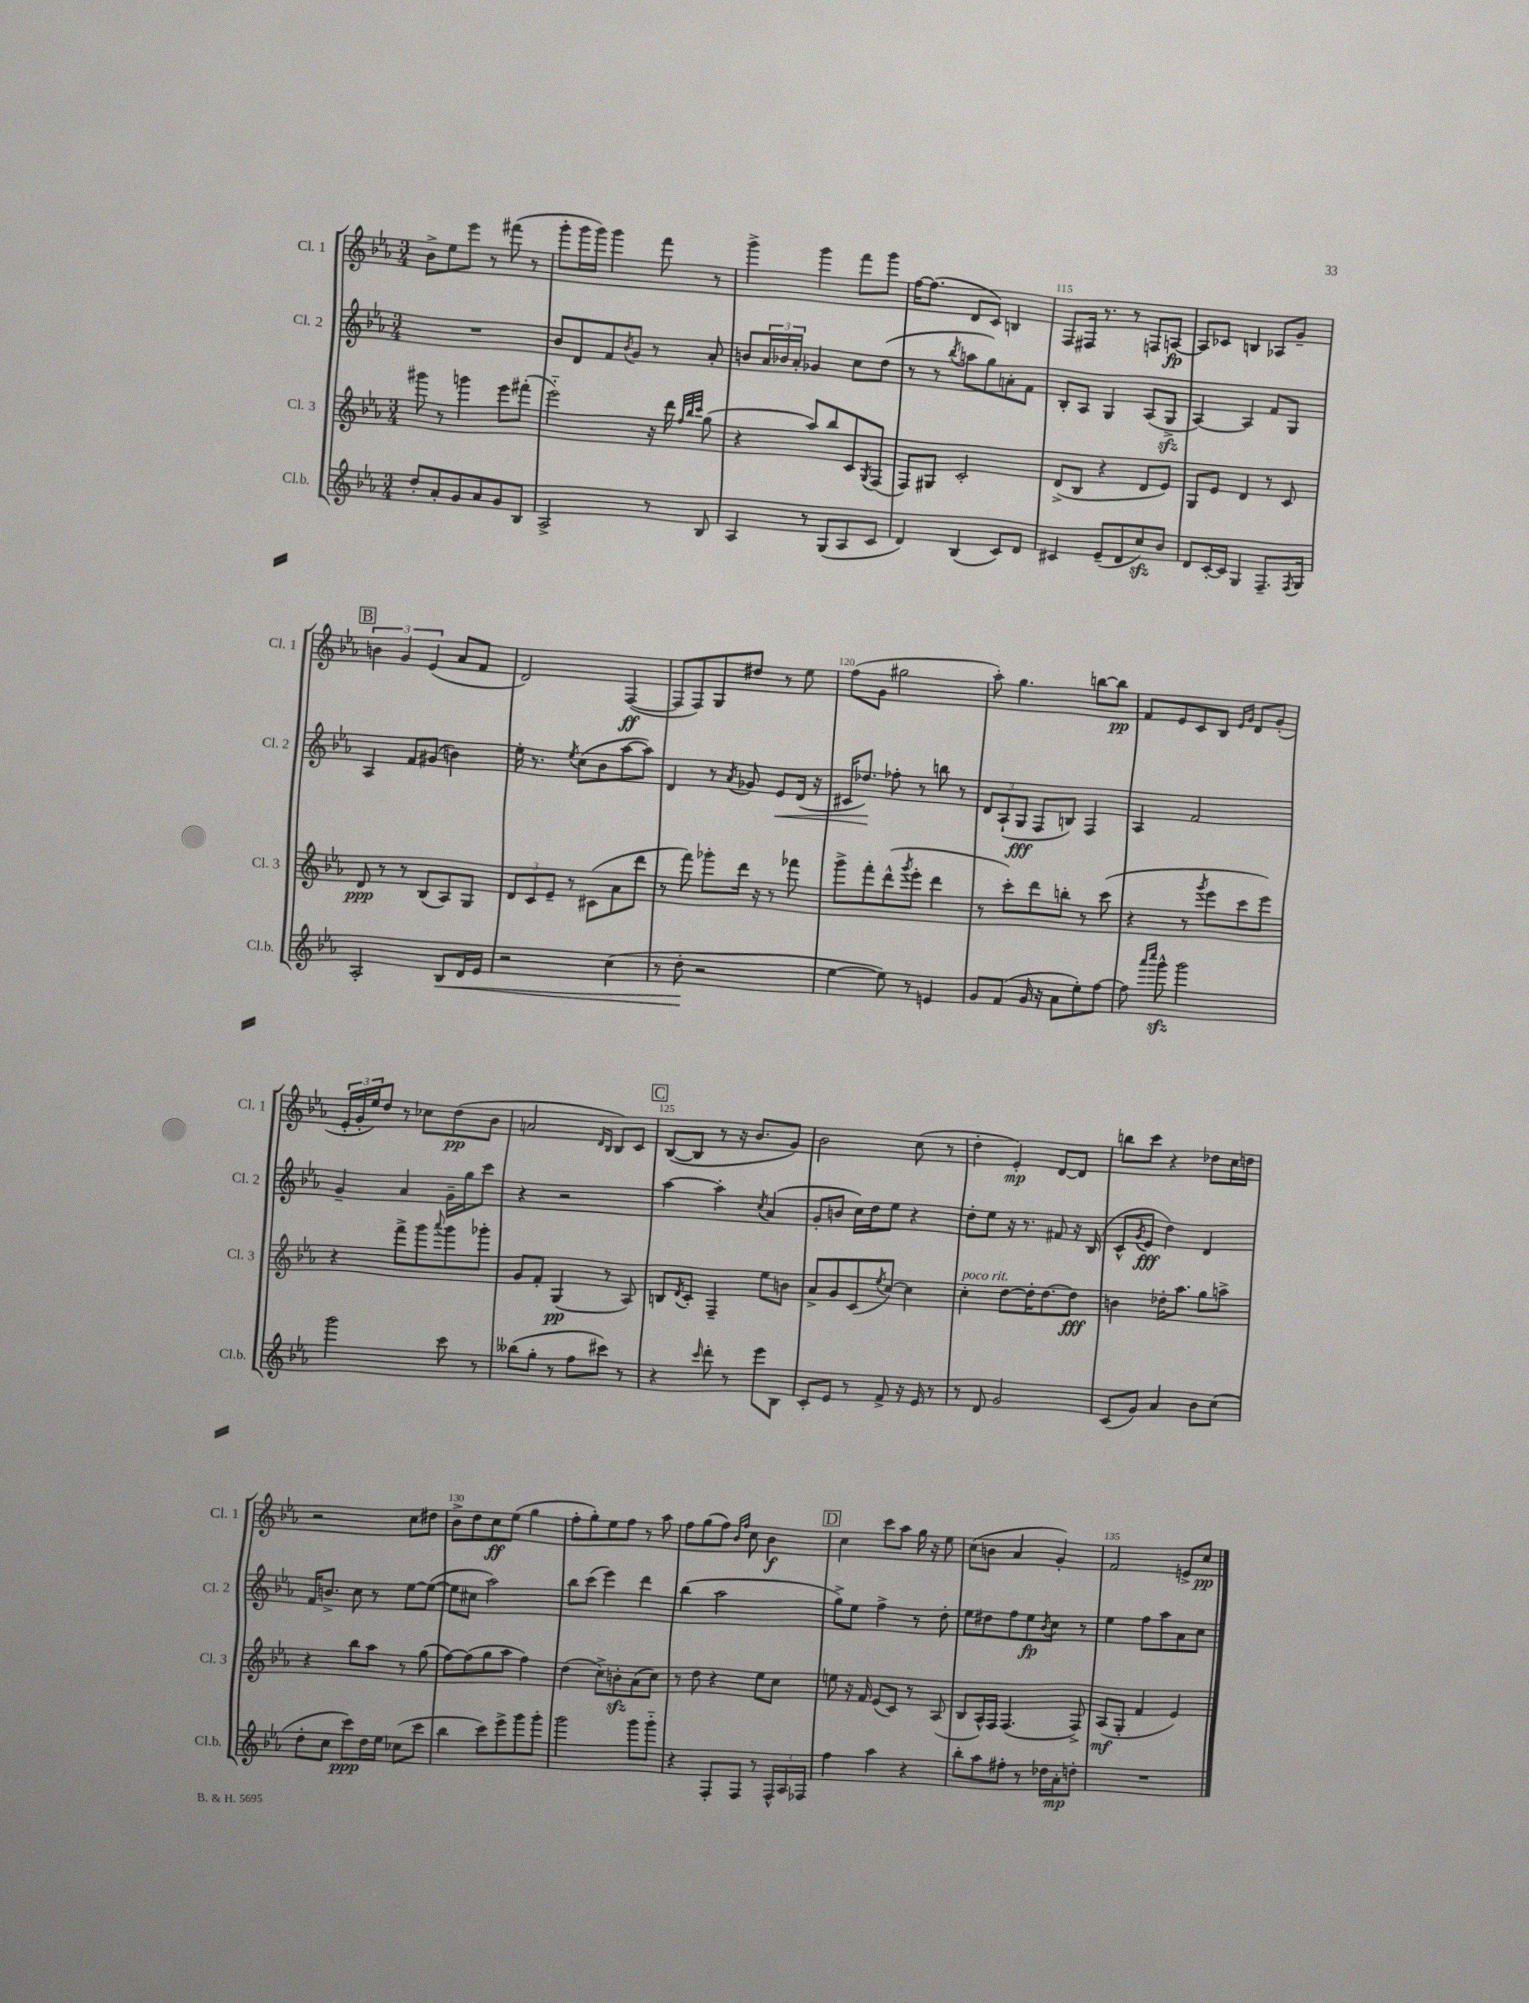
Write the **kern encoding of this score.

**kern	**dynam	**kern	**dynam	**kern	**dynam	**kern	**dynam
*part4	*part4	*part3	*part3	*part2	*part2	*part1	*part1
*staff4	*staff4	*staff3	*staff3	*staff2	*staff2	*staff1	*staff1
*I"Cl.b.	*	*I"Cl. 3	*	*I"Cl. 2	*	*I"Cl. 1	*
*I'Cl.b.	*	*I'Cl. 3	*	*I'Cl. 2	*	*I'Cl. 1	*
*clefG2	*	*clefG2	*	*clefG2	*	*clefG2	*
*k[b-e-a-]	*	*k[b-e-a-]	*	*k[b-e-a-]	*	*k[b-e-a-]	*
*M3/4	*	*M3/4	*	*M3/4	*	*M3/4	*
=111	=111	=111	=111	=111	=111	=111	=111
8dd'/L	.	8ggg#X\	.	2.r	.	8b-^\L	.
8a-'/	.	8r	.	.	.	8ee-\	.
8g/	.	4gggn\	.	.	.	8eee-\J	.
8a-/	.	.	.	.	.	8r	.
8g/	.	8eee-\L	.	.	.	(8fff#X\	.
8B-/J	.	(8fff#X'\J	.	.	.	8r	.
=112	=112	=112	=112	=112	=112	=112	=112
2A-^/	.	2eee-\)	.	8b-/L	.	8ggg'\L	.
.	.	.	.	8d/	.	16ggg\L	.
.	.	.	.	.	.	16ggg\JJ)	.
.	.	.	.	8f/	.	4ggg\	.
.	.	.	.	8qb-/	.	.	.
.	.	.	.	8g/J	.	.	.
8r	.	16r	.	8r	.	8fff\	.
.	.	16ddd\	.	.	.	.	.
.	.	32qqff/LLL	.	.	.	.	.
.	.	32qqbb-/	.	.	.	.	.
.	.	32qqccc/JJJ	.	.	.	.	.
8B-/	.	(8gg\	.	8a-'/	.	8r	.
=113	=113	=113	=113	=113	=113	=113	=113
4A-/	.	4r	.	8bn/L	.	4ggg^\	.
.	.	.	.	24a-/L	.	.	.
.	.	.	.	24b-X/	.	.	.
.	.	.	.	24a-'/JJ	.	.	.
8r	.	8aa-/L)	.	4g-X/	.	4ggg\	.
(8G/L	.	8bb-/	.	.	.	.	.
8A-/	.	8c/	.	8cc\L	.	8fff\L	.
.	.	8qG/	.	.	.	.	.
8c/J	.	(8F/J	.	(8dd\J	.	8ggg\J	.
=114	=114	=114	=114	=114	=114	=114	=114
4d/)	.	8F/L)	.	8r	.	[16ff\KL	.
.	.	.	.	.	.	(8.ff\J]	.
.	.	8G#X/J	.	8r	.	.	.
.	.	.	.	8qbb-/	.	.	.
(4B-/	.	2c'/	.	8aan\L	.	8d/L	.
.	.	.	.	8gg\)	.	8c/J)	.
8c/L)	.	.	.	8an'\	.	4Bn/	.
8d/J	.	.	.	8f\J	.	.	.
=115	=115	=115	=115	=115	=115	=115	=115
4c#X/	.	(8d^/L	.	8B-'/L	.	8F/L	.
.	.	8B-/J	.	8A-/J	.	16F#X/Jk	.
.	.	.	.	.	.	8.r	.
(8e-~/L	.	4r	.	4G/	.	.	.
8d/	.	.	.	.	.	8r	.
8cczz/)	.	8d/L	.	(8A-/L	.	8Fn/L	.
8b-/J	.	8e-/J)	.	8Gzz^/J	.	[8An/J	fp
=116	=116	=116	=116	=116	=116	=116	=116
8d/L	.	8G/L	.	[4A-/)	.	8A/L]	.
[16c'/L	.	8e-/J	.	.	.	8c-X/J	.
16c/JJ]	.	.	.	.	.	.	.
4G/	.	4d/	.	4A-/]	.	4Bn/	.
8.F~/L	.	8r	.	8f/L	.	8A-X/L	.
.	.	8c/	.	8G/J	.	8g~/J	.
8qF/	.	.	.	.	.	.	.
16G/Jk	.	.	.	.	.	.	.
!!LO:LB:g=z
!!LO:REH:place=s1:t=B
=117	=117	=117	=117	=117	=117	=117	=117
2A-'/	.	8d/	ppp	4A-/	.	6bn\	.
.	.	8r	.	.	.	.	.
.	.	.	.	.	.	6g/	.
.	.	8r	.	8f/L	.	.	.
.	.	.	.	.	.	(6e-/	.
.	.	(8B-/L	.	(8g#X/J	.	.	.
!	!LO:HP:b	!	!	!	!	!	!
8B-/L	<	8A-/)	.	4bn\)	.	8a-/L	.
16d/L	.	8G/J	.	.	.	8f/J	.
16e-/JJ	.	.	.	.	.	.	.
=118	=118	=118	=118	=118	=118	=118	=118
2r	.	12d/L	.	16ee-'\	.	2d/)	.
.	.	.	.	8.r	.	.	.
.	.	12c/	.	.	.	.	.
.	.	12e-~/J	.	.	.	.	.
.	.	.	.	8qee-/	.	.	.
.	.	8r	.	(8cc\L	.	.	.
.	.	(8c#X\L	.	8b-\	.	.	.
(4cc\	.	8a-\	.	[8aa-\	.	([4F/	ff
.	.	8ddd\J	.	8aa-\J])	.	.	.
=119	=119	=119	=119	=119	=119	=119	=119
8r	.	8r	.	4d/	.	8F/L]	.
8dd'\	.	8fff\)	.	.	.	8F/)	.
2r	[	8ggg-X'\L	.	8r	.	8G/	.
.	.	.	.	8qa-/	.	.	.
.	.	16ddd\Jk	.	8g-X/	.	8dd#X/J	.
.	.	16r	.	.	.	.	.
!	!	!	!	!	!LO:HP:b	!	!
.	.	8r	.	8e-/L	<	8r	.
.	.	8fff-X\	.	(16d/Jk	.	8ee-\	.
.	.	.	.	16r	.	.	.
=120	=120	=120	=120	=120	=120	=120	=120
[4ee-\	.	8ggg^\L	.	16c#X/KL	.	(8ff\L	.
.	.	.	.	8.dd-X/J)	.	.	.
.	.	8fff'\	.	.	.	8g\J	.
8ee-\])	.	(8ddd^^\	.	8ff-X'\	[	2gg#X\	.
.	.	8qggg/	.	.	.	.	.
8r	.	8eee-'\J	.	8r	.	.	.
4en/	.	4ddd\	.	8bbn\	.	.	.
.	.	.	.	8r	.	.	.
=121	=121	=121	=121	=121	=121	=121	=121
8g/L	.	8r	.	12d/L	.	8aa-'\)	.
.	.	.	.	(12A-`/	.	.	.
(8f/J	.	8ccc'\L)	.	.	.	4.gg\	.
.	.	.	.	12G/J	fff	.	.
16g/	.	8ddd\	.	8F/L	.	.	.
16r	.	.	.	.	.	.	.
8a-\L	.	8bbn'\J	.	8Bn/J)	.	.	.
8ee-'\)	.	8r	.	4F/	.	[8bbn\L	.
[8ff\J	.	(8ccc\	.	.	.	8bb\J]	pp
=122	=122	=122	=122	=122	=122	=122	=122
8ff\]	.	4r	.	4A-/	.	8f/L	.
16qqaaa-/LL	.	.	.	.	.	.	.
16qqcccc/JJ	.	.	.	.	.	.	.
8gggzz^^\	.	.	.	.	.	8e-/	.
2ggg\	.	8r	.	2f/	.	8c/	.
.	.	8qggg/	.	.	.	.	.
.	.	8eee-\L	.	.	.	8B-/J	.
.	.	.	.	.	.	16qqe-/LL	.
.	.	.	.	.	.	16qqg/JJ	.
.	.	8ccc\	.	.	.	8d/L	.
.	.	8eee-\J)	.	.	.	(8g'/J	.
!!LO:LB:g=z
=123	=123	=123	=123	=123	=123	=123	=123
2ggg\	.	4r	.	4g~/	.	24e-'/LL	.
.	.	.	.	.	.	24g'/	.
.	.	.	.	.	.	24ee-/J)	.
.	.	.	.	.	.	8dd/J	.
.	.	8fff^\L	.	4a-/	.	8r	.
.	.	8ggg\	.	.	.	8cc-X\L	.
.	.	8qqaaa-/	.	.	.	.	.
8ccc\	.	8ggg\	.	16g~\LL	.	(8dd\	pp
.	.	.	.	16gg\J	.	.	.
8r	.	8ggg-X'\J	.	8ccc\J	.	8b-\J	.
=124	=124	=124	=124	=124	=124	=124	=124
(8bb--X\L	.	8g/L	.	4r	.	2an/	.
8gg'\J	.	8f'/J	.	.	.	.	.
8r	.	(4G/	pp	2r	.	.	.
8ff\L	.	.	.	.	.	.	.
.	.	.	.	.	.	16qqd/LL	.
.	.	.	.	.	.	16qqB-/JJ	.
8ccc#X\J)	.	8r	.	.	.	8B-/L)	.
8r	.	8A-/)	.	.	.	8c/J	.
!!LO:REH:place=s1:t=C
=125	=125	=125	=125	=125	=125	=125	=125
4r	.	8Bn/L	.	[4aa-\	.	([8B-/L	.
.	.	8qd/	.	.	.	.	.
.	.	8c'/J	.	.	.	8B-/J]	.
16qqccc/	.	.	.	.	.	.	.
8ddd'\	.	4F~/	.	4aa-'\]	.	8r	.
8r	.	.	.	.	.	16r	.
.	.	.	.	.	.	8.b-/L	.
.	.	.	.	8qcc/	.	.	.
8eee-\L	.	8ee-\L	.	(4a-/	.	.	.
8B-\J	.	8bn\J	.	.	.	8g/J)	.
=126	=126	=126	=126	=126	=126	=126	=126
8c'/L	.	8a-^/L	.	8g'/L	.	2b-\	.
8e-/J	.	8g/	.	8bn/J	.	.	.
8r	.	(8c/	.	16cc\LL)	.	.	.
.	.	.	.	16dd\J	.	.	.
.	.	8qee-/	.	.	.	.	.
8f^/	.	[8cc/J)	.	8ee-\J	.	.	.
16r	.	4cc\]	.	4r	.	(8cc\	.
16e-/	.	.	.	.	.	.	.
8r	.	.	.	.	.	8r	.
=127	=127	=127	=127	=127	=127	=127	=127
!	!	!LO:TX:a:i:t=poco rit.	!	!	!	!	!
8r	.	4cc'\	.	8dd'\L	.	4dd'\	.
8d/	.	.	.	8ee-\J	.	.	.
2g/	.	[8dd\L	.	16r	.	4e-'/)	mp
.	.	.	.	8.r	.	.	.
.	.	16dd'\K]	.	.	.	.	.
.	.	[8.dd\	.	.	.	.	.
.	.	.	.	8f#X/	.	[8d/L	.
.	.	8dd\J]	fff	16r	.	8d/J]	.
.	.	.	.	(16B-/	.	.	.
=128	=128	=128	=128	=128	=128	=128	=128
(8c/L	.	4bn\	.	8c^^/L	.	8bbn\L	.
.	.	.	.	8qg/	.	.	.
8g/J)	.	.	.	8e-/J	fff	8ccc\J	.
4a-/	.	16dd-X'\KL	.	4dd\)	.	4r	.
.	.	8.aa-\J	.	.	.	.	.
8b-\L	.	8gg\L	.	4d/	.	8dd-X\L	.
(8cc\J	.	8aan^\J	.	.	.	16cc\L	.
.	.	.	.	.	.	16ddn\JJ	.
!!LO:LB:g=z
=129	=129	=129	=129	=129	=129	=129	=129
8dd'\L	.	4r	.	16f/KL	.	2r	.
.	.	.	.	8.bn^/J	.	.	.
8cc\J	.	.	.	.	.	.	.
8ccc\L)	ppp	8bb-\L	.	8cc\	.	.	.
16dd\L	.	8aa-\J	.	8r	.	.	.
16ee-\JJ	.	.	.	.	.	.	.
(8cc-X\L	.	8r	.	[8ee-\L	.	8cc\L	.
8ccc\J	.	(8gg\	.	(8ee-\J_	.	8dd#X\J	.
=130	=130	=130	=130	=130	=130	=130	=130
4bb-\	.	[8ff\L)	.	8ee-\L]	.	8b-^\L	.
.	.	(8ff\]	.	8cc#X\J	.	8dd\	.
8ccc\L)	.	8gg\	.	2aa-\)	.	8cc\	ff
8eee-^\	.	8aa-\J	.	.	.	(8ee-\J	.
8ggg\	.	4ff\)	.	.	.	4gg\	.
8ggg'\J	.	.	.	.	.	.	.
=131	=131	=131	=131	=131	=131	=131	=131
2ggg\	.	(4dd\	.	8bb-\L	.	8ff'\L	.
.	.	.	.	(8ccc\J	.	8gg'\)	.
.	.	8cc^\L)	.	4eee-\)	.	8ee-\	.
.	.	8bnzz'\	.	.	.	8ff\J	.
8ggg\L	.	(8a-\	.	4ddd\	.	8r	.
8ggg\J	.	8cc\J)	.	.	.	8aa-\	.
=132	=132	=132	=132	=132	=132	=132	=132
4r	.	8r	.	(4bb-\	.	8ff\L	.
.	.	8dd\	.	.	.	(8gg\	.
8F'/L	.	4r	.	2aa-\	.	8ff\J)	.
.	.	.	.	.	.	16qqb-/LL	.
.	.	.	.	.	.	16qqff/JJ	.
8F/J	.	.	.	.	.	8cc\	.
8r	.	8ee-\L	.	.	.	4b-\	f
24F^^/LL	.	8cc\J	.	.	.	.	.
24A-/	.	.	.	.	.	.	.
24F-X/JJ	.	.	.	.	.	.	.
!!LO:REH:place=s1:t=D
=133	=133	=133	=133	=133	=133	=133	=133
4ff\	.	8een\	.	8gg^\L)	.	4cc\	.
.	.	16r	.	8ee-\J	.	.	.
.	.	16f/	.	.	.	.	.
4aa-\	.	(8e-/L	.	4ff^\	.	8ccc\L	.
.	.	8c/J)	.	.	.	8aa-\J	.
4r	.	8r	.	8r	.	16gg\	.
.	.	.	.	.	.	16r	.
.	.	(8A-/	.	8dd'\	.	8ee-\	.
=134	=134	=134	=134	=134	=134	=134	=134
8bb-'\L	.	8B-/L	.	8ee-\L	.	(8cc\L	.
8aa-\	.	16A-^^/L)	.	8dd#X\	.	8bn\J	.
.	.	16F/JJ	.	.	.	.	.
8ff#X'\J	.	(4.F/	.	8ff\	.	4a-/	.
8r	.	.	.	8ee-\	fp	.	.
.	.	.	.	8qb-/	.	.	.
16dd-X\LL	.	.	.	8cc\J	.	4g'/)	.
16a-'\J	mp	.	.	.	.	.	.
8ddn'\J	.	8F^/)	.	8r	.	.	.
=135	=135	=135	=135	=135	=135	=135	=135
2.r	.	(8A-/L	mf	4ee-\	.	2f/	.
.	.	8G'/J	.	.	.	.	.
.	.	4f/	.	8ff\L	.	.	.
.	.	.	.	8aa-\	.	.	.
.	.	4e-/)	.	8a-\	.	8en^/L	.
.	.	.	.	8cc\J	.	8cc/J	pp
==	==	==	==	==	==	==	==
*-	*-	*-	*-	*-	*-	*-	*-
